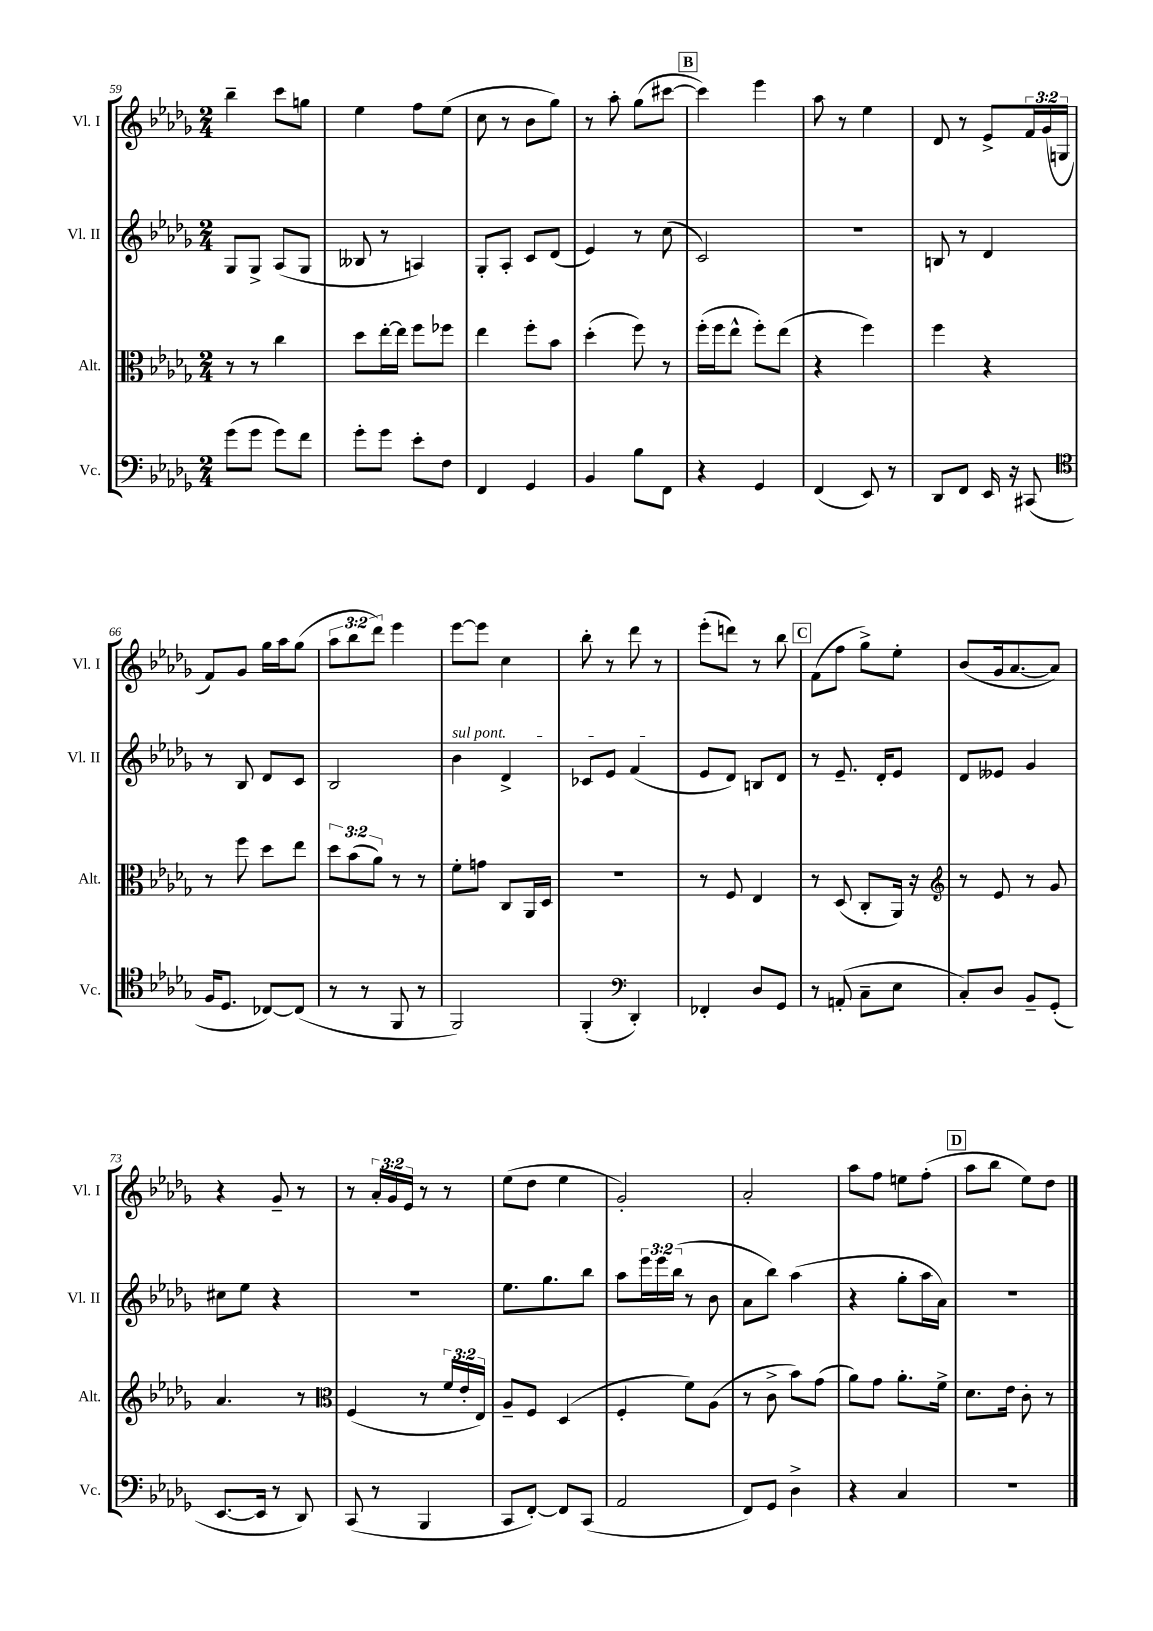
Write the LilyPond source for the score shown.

<<
\new StaffGroup <<
\new Staff = "s0" \with { instrumentName = "Vl. I" shortInstrumentName = "Vl. I" } {
    \clef treble \key des \major \numericTimeSignature \time 2/4 \override Staff.TupletNumber.text = #tuplet-number::calc-fraction-text
    bes''4-- c'''8 g''8 |
    ees''4 f''8 ees''8( |
    c''8 r8 bes'8 ges''8) |
    r8 aes''8-. ges''8( cis'''8~ |
    \mark \markup { \box "B" } cis'''4) ees'''4 |
    aes''8 r8 ees''4 |
    des'8 r8 ees'8-> \tuplet 3/2 { f'16 ges'16( g16 } |
    f'8) ges'8 ges''16 aes''16 ges''8( |
    \tuplet 3/2 { aes''8 bes''8 des'''8) } ees'''4 |
    ees'''8~ ees'''8 c''4 |
    bes''8-. r8 des'''8 r8 |
    ees'''8-.( d'''8) r8 bes''8 |
    \mark \markup { \box "C" } f'8( f''8 ges''8->) ees''8-. |
    bes'8( ges'16 aes'8.~ aes'8) |
    r4 ges'8-- r8 |
    r8 \tuplet 3/2 { aes'16-. ges'16 ees'16 } r8 r8 |
    ees''8( des''8 ees''4 |
    ges'2-.) |
    aes'2-. |
    aes''8 f''8 e''8 f''8-.( |
    \mark \markup { \box "D" } aes''8 bes''8 ees''8) des''8 \bar "|." |
}
\new Staff = "s1" \with { instrumentName = "Vl. II" shortInstrumentName = "Vl. II" } {
    \clef treble \key des \major \numericTimeSignature \time 2/4 \override Staff.TupletNumber.text = #tuplet-number::calc-fraction-text
    ges8 ges8-> aes8( ges8 |
    beses8 r8 a4) |
    ges8-. aes8-. c'8 des'8( |
    ees'4) r8 c''8( |
    \mark \markup { \box "B" } c'2) |
    R2 |
    b8 r8 des'4 |
    r8 bes8 des'8 c'8 |
    bes2 |
    \once \override TextSpanner.bound-details.left.text = \markup { \italic "sul pont." } bes'4\startTextSpan des'4-> |
    ces'8 ees'8 f'4\stopTextSpan( |
    ees'8 des'8) b8 des'8 |
    \mark \markup { \box "C" } r8 ees'8.-- des'16-. ees'8 |
    des'8 eeses'8 ges'4 |
    cis''8 ees''8 r4 |
    r2 |
    ees''8. ges''8. bes''8 |
    aes''8 \tuplet 3/2 { ees'''16 ees'''16 bes''16( } r8 bes'8 |
    aes'8 bes''8) aes''4( |
    r4 ges''8-. aes''16 aes'16) |
    \mark \markup { \box "D" } R2 \bar "|." |
}
\new Staff = "s2" \with { instrumentName = "Alt." shortInstrumentName = "Alt." } {
    \clef alto \key des \major \numericTimeSignature \time 2/4 \override Staff.TupletNumber.text = #tuplet-number::calc-fraction-text
    r8 r8 c''4 |
    des''8 ees''16~-. ees''16 f''8 fes''8 |
    ees''4 f''8-. bes'8 |
    des''4-.( f''8) r8 |
    \mark \markup { \box "B" } f''16-.( f''16 ees''8-^ f''8-.) ees''8( |
    r4 f''4) |
    f''4 r4 |
    r8 f''8 des''8 ees''8 |
    \tuplet 3/2 { des''8 bes'8( aes'8) } r8 r8 |
    f'8-. g'8 c8 aes,16 des16 |
    R2 |
    r8 f8 ees4 |
    \mark \markup { \box "C" } r8 des8( c8-. aes,16) r16 |
    \clef treble r8 ees'8 r8 ges'8 |
    aes'4. r8 |
    \clef alto f4( r8 \tuplet 3/2 { f'16 ees'16-. ees16) } |
    aes8-- f8 des4( |
    f4-. f'8) aes8( |
    r8 c'8-> bes'8) ges'8( |
    aes'8) ges'8 aes'8.-. f'16-> |
    \mark \markup { \box "D" } des'8. ees'16 c'8-. r8 \bar "|." |
}
\new Staff = "s3" \with { instrumentName = "Vc." shortInstrumentName = "Vc." } {
    \clef bass \key des \major \numericTimeSignature \time 2/4
    ges'8( ges'8 ges'8) f'8 |
    ges'8-. ges'8 ees'8-. f8 |
    f,4 ges,4 |
    bes,4 bes8 f,8 |
    \mark \markup { \box "B" } r4 ges,4 |
    f,4( ees,8) r8 |
    des,8 f,8 ees,16 r16 cis,8( |
    \clef tenor f16 des8. ces8~) ces8( |
    r8 r8 f,8 r8 |
    f,2) |
    f,4-.( \clef bass des,4-.) |
    fes,4-. des8 ges,8 |
    \mark \markup { \box "C" } r8 a,8-.( c8-- ees8 |
    c8-.) des8 bes,8-- ges,8-.( |
    ees,8.~ ees,16 r8 des,8) |
    c,8( r8 bes,,4 |
    c,8 f,8~-.) f,8 c,8( |
    aes,2 |
    f,8) ges,8 des4-> |
    r4 c4 |
    \mark \markup { \box "D" } r2 \bar "|." |
}
>>
>>
\layout { \context { \Score currentBarNumber = #59 } }
